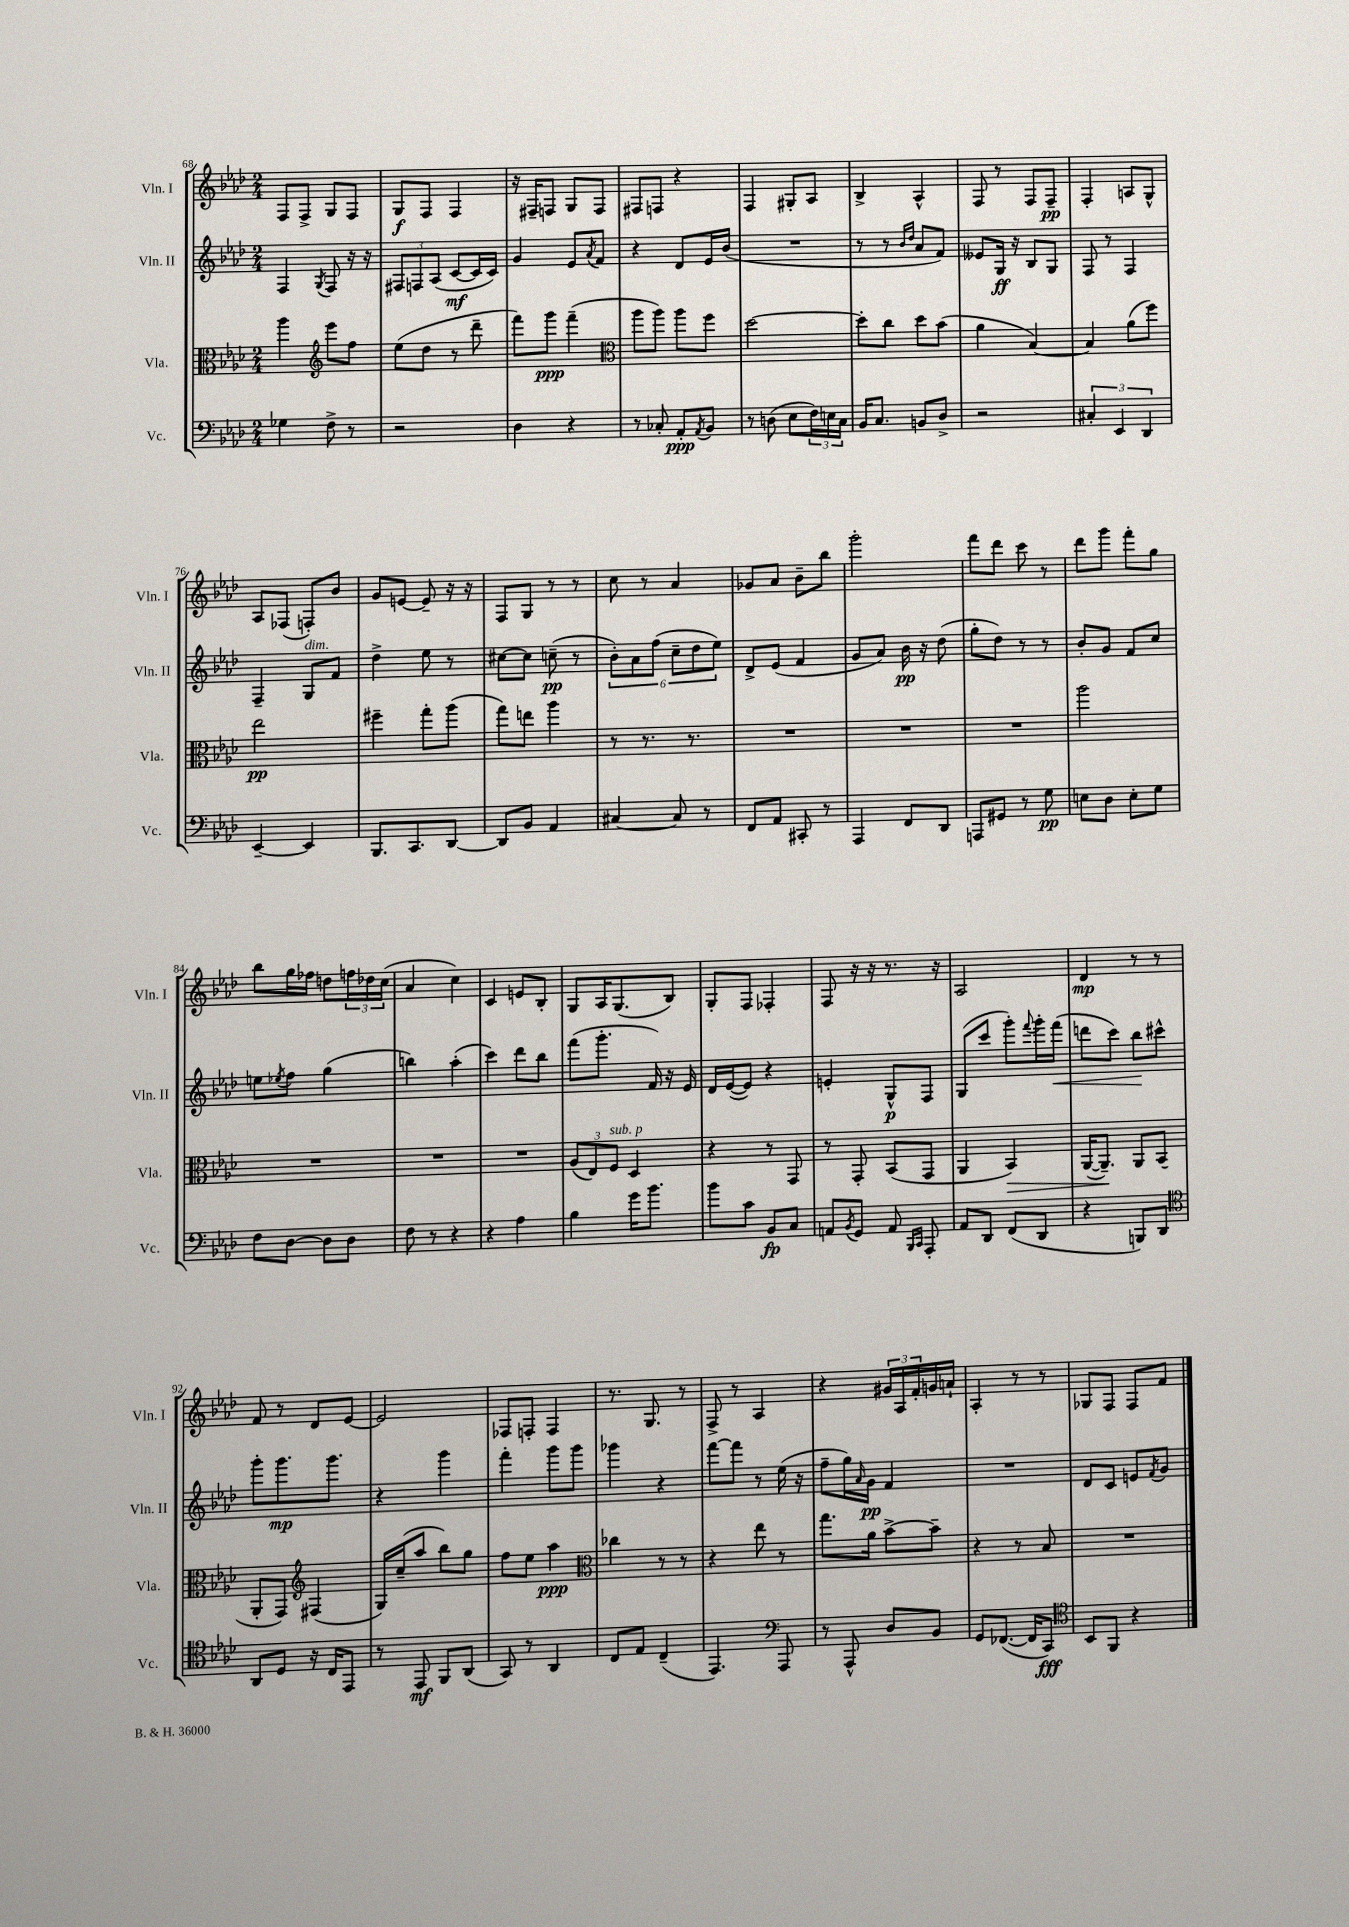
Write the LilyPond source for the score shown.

<<
\new StaffGroup <<
\new Staff = "s0" \with { instrumentName = "Vln. I" shortInstrumentName = "Vln. I" } {
    \clef treble \key aes \major \numericTimeSignature \time 2/4
    f8 f8-> g8 f8 |
    g8\f f8 f4 |
    r16 fis16-- f8 g8 f8 |
    fis8 f8 r4 |
    f4 gis8-. aes8 |
    bes4-> aes4-^ |
    f8 r8 f8 f8--\pp |
    f4-. a8 g8-^ |
    aes8 fes8( f8-.) bes'8 |
    g'8 e'8~ e'8-- r16 r16 |
    f8 g8 r8 r8 |
    c''8 r8 aes'4 |
    ges'8 aes'8 bes'8-- bes''8 |
    g'''2-. |
    f'''8 des'''8 c'''8 r8 |
    des'''8 g'''8 f'''8-. g''8 |
    bes''8 g''16 fes''16 d''8 \tuplet 3/2 { f''16 des''16 c''16( } |
    aes'4 c''4) |
    c'4 e'8 bes8-. |
    g8 aes16 g8.( bes8) |
    g8-. f8 fes4-. |
    f8 r16 r16 r8. r16 |
    aes2 |
    des'4\mp r8 r8 |
    f'8 r8 des'8 ees'8~ |
    ees'2 |
    fes8 f8-. f4 |
    r8. g8. r8 |
    f8-> r8 aes4 |
    r4 \tuplet 3/2 { gis'16 aes16 f'16-. } g'16 a'16-! |
    aes4-. r8 r8 |
    ges8 f8 f8 f'8 \bar "|." |
}
\new Staff = "s1" \with { instrumentName = "Vln. II" shortInstrumentName = "Vln. II" } {
    \clef treble \key aes \major \numericTimeSignature \time 2/4
    f4 \acciaccatura { g8 } f8 r16 r16 |
    \tuplet 3/2 { fis8 f8 aes8( } c'8~\mf c'16 c'16) |
    g'4 ees'8 \acciaccatura { aes'8 } f'8 |
    r4 des'8 ees'16 bes'16( |
    R2 |
    r8 r8 \grace { bes'16 des''16 } aes'8 f'8) |
    eeses'8 g16\ff r16 bes8 g8 |
    f8 r8 f4 |
    f4-- g8^\markup { \italic "dim." } f'8 |
    des''4-> ees''8 r8 |
    cis''8~ cis''8 c''8--\pp( r8 |
    \tuplet 6/4 { bes'8-.) aes'8 f''8( c''8-- des''8 ees''8) } |
    des'8-> ees'8( f'4 |
    g'8 aes'8) bes'16\pp r16 des''8( |
    g''8-. des''8) r8 r8 |
    bes'8-. g'8 f'8 c''8 |
    e''8 \acciaccatura { ees''8 } f''8 g''4( |
    b''4) aes''4-.( |
    c'''4) des'''8 bes''8 |
    f'''8( g'''8.-. f'16) r16 ees'16 |
    des'16 ees'16~( ees'8) r4 |
    e'4-. g8-^\p f8 |
    g8( c'''8 g'''8-.) \appoggiatura { f'''8 } g'''16-. f'''16\<( |
    d'''8 c'''8) bes''8\! cis'''8-^ |
    g'''8-. g'''8.\mp g'''8. |
    r4 g'''4 |
    f'''4-. g'''8 g'''8 |
    ges'''4 r4 |
    f'''8~ f'''8 r8 ees''16( r16 |
    f''8-- g''16) \grace { aes'16 } g'16\pp f'4 |
    R2 |
    des'8 c'8 e'8 \acciaccatura { f'8 } g'8 \bar "|." |
}
\new Staff = "s2" \with { instrumentName = "Vla." shortInstrumentName = "Vla." } {
    \clef alto \key aes \major \numericTimeSignature \time 2/4
    aes''4 \clef treble ees'''8 f''8 |
    ees''8( des''8 r8 des'''8-- |
    f'''8) g'''8\ppp f'''4--( |
    \clef alto aes''8 aes''8) aes''8 f''8 |
    des''2~ |
    des''8-. c''8 des''8 bes'8( |
    aes'4 bes4~) |
    bes4 aes'8( f''8) |
    ees''2\pp |
    fis''4-- g''8-. aes''8( |
    g''8) e''8 aes''4 |
    r8 r8. r8. |
    R2 |
    R2 |
    R2 |
    aes''2 |
    R2 |
    R2 |
    R2 |
    \tuplet 3/2 { aes8( ees8) f8^\markup { \italic "sub. p" } } des4 |
    r4 r8 g,8 |
    r8 g,8-. bes,8( g,8 |
    aes,4 bes,4\>) |
    aes,16~( aes,8.--\!) aes,8 bes,8( |
    aes,8-. g,8) \clef treble fis4( |
    g16) c''16--( aes''8 bes''8) g''8 |
    f''8 ees''8 aes''4\ppp |
    \clef alto ces''4 r8 r8 |
    r4 ees''8 r8 |
    g''8. aes'16 bes'8~-> bes'8-- |
    r4 r8 bes8 |
    R2 \bar "|." |
}
\new Staff = "s3" \with { instrumentName = "Vc." shortInstrumentName = "Vc." } {
    \clef bass \key aes \major \numericTimeSignature \time 2/4
    ges4 f8-> r8 |
    r2 |
    des4 r4 |
    r8 ces8-. aes,8-.\ppp \acciaccatura { aes,8 } bes,8 |
    r8 d8( ees8 \tuplet 3/2 { f16) e16 c16 } |
    bes,16 c8. b,8 des8-> |
    r2 |
    \tuplet 3/2 { cis4-. ees,4 des,4 } |
    ees,4~-- ees,4 |
    bes,,8. c,8. des,8~ |
    des,8 bes,8 aes,4 |
    cis4~ cis8 r8 |
    f,8 aes,8 cis,8-. r8 |
    aes,,4 f,8 des,8 |
    a,,8 gis,8 r8 g8\pp |
    e8 des8 e8-. g8 |
    f8 des8~ des8 des8 |
    f8 r8 r4 |
    r4 aes4 |
    bes4 g'16 bes'8. |
    bes'8 c'8 bes,8\fp c8 |
    a,8 \acciaccatura { bes,8 } g,8 a,8 \grace { bes,,16 c,16 } aes,,8-. |
    aes,8 des,8 f,8( des,8 |
    r4 b,,8) des,8 |
    \clef tenor aes,8 des8 r16 c16 ees,8 |
    r8 ees,8\mf f,8 aes,8( |
    g,8) r8 aes,4 |
    c8 ees8 c4--( |
    ees,4.) \clef bass aes,,8 |
    r8 aes,,8-^ des8 bes,8 |
    g,8 fes,8.~( fes,16 c,8\fff) |
    \clef tenor bes,8 f,8 r4 \bar "|." |
}
>>
>>
\layout { \context { \Score currentBarNumber = #68 } }
